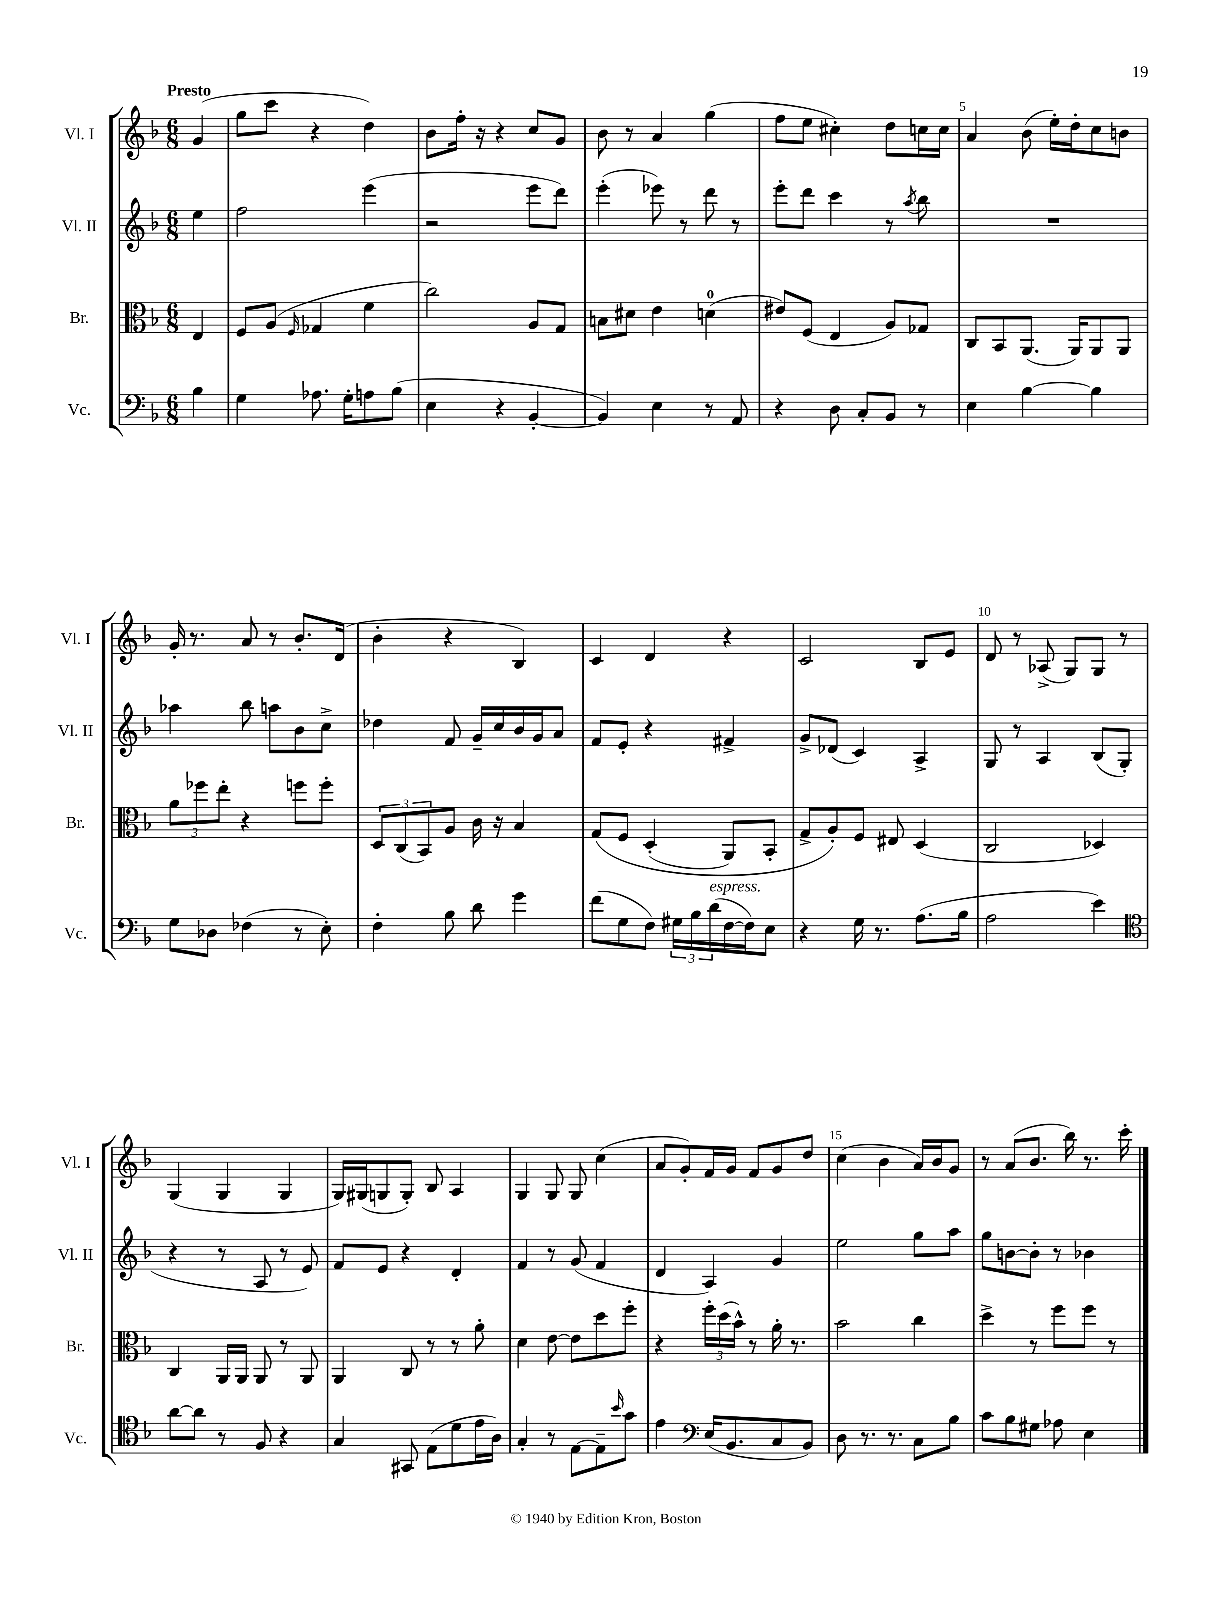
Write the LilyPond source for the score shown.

<<
\new StaffGroup <<
\new Staff = "s0" \with { instrumentName = "Vl. I" shortInstrumentName = "Vl. I" } {
    \clef treble \key f \major \numericTimeSignature \time 6/8 \partial 4 \tempo "Presto"
    g'4( |
    g''8 c'''8 r4 d''4) |
    bes'8 f''16-. r16 r4 c''8 g'8 |
    bes'8 r8 a'4 g''4( |
    f''8 e''8 cis''4-.) d''8 c''16 c''16 |
    a'4 bes'8( e''16-.) d''16-. c''8 b'8 |
    g'16-. r8. a'8 r8 bes'8.-. d'16( |
    bes'4-. r4 bes4) |
    c'4 d'4 r4 |
    c'2 bes8 e'8 |
    d'8 r8 aes8->( g8) g8 r8 |
    g4( g4 g4 |
    g16) gis16( g8 g8-.) bes8 a4 |
    g4 g8 g8 c''4( |
    a'8 g'8-.) f'16 g'16 f'8 g'8 d''8 |
    c''4( bes'4 a'16) bes'16 g'8 |
    r8 a'8( bes'8. bes''16) r8. c'''16-. \bar "|." |
}
\new Staff = "s1" \with { instrumentName = "Vl. II" shortInstrumentName = "Vl. II" } {
    \clef treble \key f \major \numericTimeSignature \time 6/8 \partial 4
    e''4 |
    f''2 e'''4( |
    r2 e'''8 d'''8) |
    e'''4-.( ees'''8) r8 d'''8 r8 |
    e'''8-. d'''8 c'''4 r8 \acciaccatura { a''8 } bes''8 |
    R2. |
    aes''4 bes''8 a''8 bes'8 c''8-> |
    des''4 f'8 g'16-- c''16 bes'16 g'16 a'8 |
    f'8 e'8-. r4 fis'4-> |
    g'8-> des'8( c'4) a4-> |
    g8 r8 a4 bes8( g8-. |
    r4 r8 a8 r8 e'8) |
    f'8 e'8 r4 d'4-. |
    f'4 r8 g'8( f'4 |
    d'4 a4) g'4 |
    e''2 g''8 a''8 |
    g''8 b'8~ b'8-. r8 bes'4 \bar "|." |
}
\new Staff = "s2" \with { instrumentName = "Br." shortInstrumentName = "Br." } {
    \clef alto \key f \major \numericTimeSignature \time 6/8 \partial 4
    e4 |
    f8 a8( \grace { f16 } ges4 f'4 |
    c''2) a8 g8 |
    b8 dis'8 e'4 d'4-0( |
    eis'8) f8( e4 a8) ges8 |
    c8 bes,8 a,8.( a,16) a,8 a,8 |
    \tuplet 3/2 { a'8 fes''8 e''8-. } r4 f''8 f''8-. |
    \tuplet 3/2 { d8 c8( bes,8) } a8 c'16 r16 bes4 |
    g8\( f8 d4-.( a,8) bes,8-. |
    g8-> a8-.\) f8 eis8 d4( |
    c2 des4) |
    c4 a,16 a,16 a,8 r8 a,8 |
    a,4 c8 r8 r8 a'8-. |
    d'4 e'8~ e'8 d''8 f''8-. |
    r4 \tuplet 3/2 { f''16-. d''16( bes'16-^) } r8 a'16-. r8. |
    bes'2 c''4 |
    d''4-> r8 f''8 f''8 r8 \bar "|." |
}
\new Staff = "s3" \with { instrumentName = "Vc." shortInstrumentName = "Vc." } {
    \clef bass \key f \major \numericTimeSignature \time 6/8 \partial 4
    bes4 |
    g4 aes8. g16-. a8 bes8( |
    e4 r4 bes,4~-. |
    bes,4) e4 r8 a,8 |
    r4 d8 c8-. bes,8 r8 |
    e4 bes4~ bes4 |
    g8 des8 fes4( r8 e8-.) |
    f4-. bes8 d'8 g'4 |
    f'8( g8 f8) \tuplet 3/2 { gis16 bes16 d'16^\markup { \italic "espress." }( } f16~ f16) e8 |
    r4 g16 r8. a8.( bes16 |
    a2 e'4) |
    \clef tenor a'8~ a'8 r8 f8 r4 |
    g4 gis,8 e8( d'8 e'16 a16) |
    g4-. r8 e8~ e8-- \grace { bes'16 } g'8 |
    e'4 \clef bass e16( bes,8. c8 bes,8) |
    d8 r8. r8. c8 bes8 |
    c'8 bes8 gis8 aes8 e4 \bar "|." |
}
>>
>>
\layout { \context { \Score \override BarNumber.break-visibility = ##(#f #t #t) barNumberVisibility = #(every-nth-bar-number-visible 5) } }
